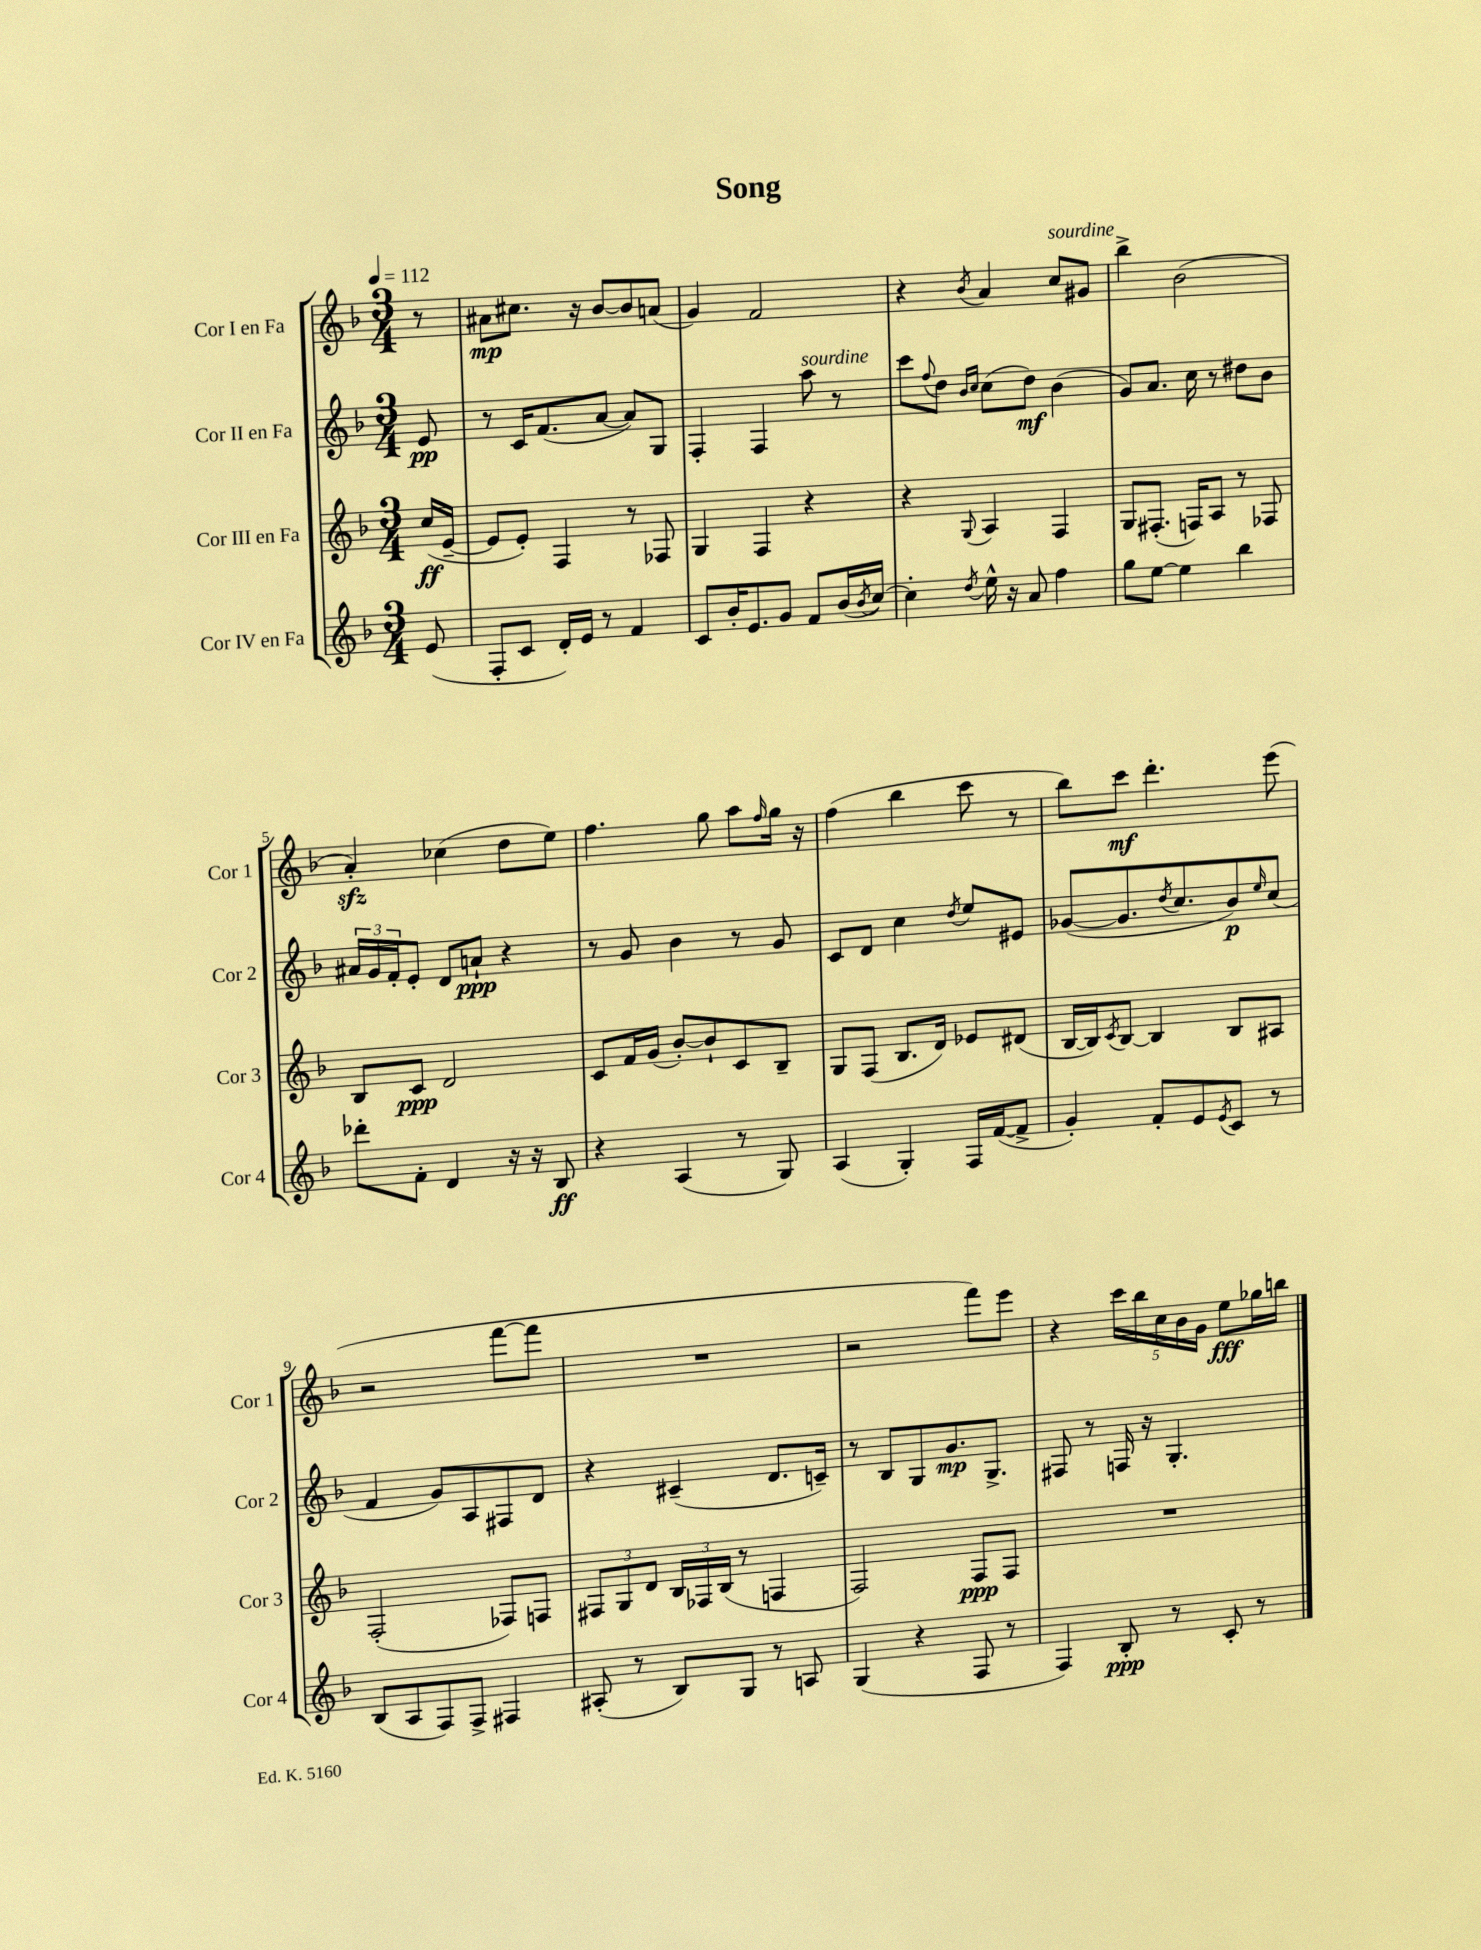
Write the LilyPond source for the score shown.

\header { title = "Song" }
<<
\new StaffGroup <<
\new Staff = "s0" \with { instrumentName = "Cor I en Fa" shortInstrumentName = "Cor 1" } {
    \clef treble \key f \major \numericTimeSignature \time 3/4 \partial 8 \tempo 4 = 112
    r8 |
    ais'8\mp cis''8. r16 bes'8~ bes'8 a'8( |
    g'4) f'2 |
    r4 \acciaccatura { bes'8 } a'4 c''8^\markup { \italic "sourdine" } gis'8 |
    bes''4-> bes'2( |
    a'4-.\sfz) ces''4( d''8 e''8) |
    f''4. g''8 a''8 \grace { f''16 } g''16 r16 |
    f''4( bes''4 c'''8 r8 |
    bes''8) c'''8\mf d'''4.-. e'''8( |
    r2 f'''8~ f'''8 |
    R2. |
    r2 f'''8) e'''8 |
    r4 \tuplet 5/4 { c'''16 bes''16 c''16 bes'16 g'16 } e''8\fff ges''16 b''16 \bar "|." |
}
\new Staff = "s1" \with { instrumentName = "Cor II en Fa" shortInstrumentName = "Cor 2" } {
    \clef treble \key f \major \numericTimeSignature \time 3/4 \partial 8
    e'8\pp |
    r8 c'16 f'8.( a'8~ a'8) g8 |
    f4-. f4 a''8^\markup { \italic "sourdine" } r8 |
    c'''8 \appoggiatura { f''8 } d''8 \grace { bes'16 c''16 } c''8( d''8\mf) bes'4( |
    g'8) a'8. c''16 r8 dis''8 bes'8 |
    \tuplet 3/2 { ais'16 g'16 f'16-. } e'8-. d'8 a'8-!\ppp r4 |
    r8 g'8 bes'4 r8 g'8 |
    c'8 d'8 c''4 \acciaccatura { d''8 } e''8 eis'8 |
    ges'8~( ges'8. \acciaccatura { d''8 } c''8. bes'8\p) \grace { e''16 } c''8( |
    f'4 g'8) a8 fis8 d'8 |
    r4 cis'4--( d'8. c'16--) |
    r8 bes8 g8 g'8.\mp g8.-> |
    fis8 r8 f16 r16 g4.-. \bar "|." |
}
\new Staff = "s2" \with { instrumentName = "Cor III en Fa" shortInstrumentName = "Cor 3" } {
    \clef treble \key f \major \numericTimeSignature \time 3/4 \partial 8
    c''16\ff( e'16~-- |
    e'8 e'8-.) f4 r8 fes8 |
    g4 f4 r4 |
    r4 \appoggiatura { g8 } a4 f4 |
    g8 fis8.-.( f16) a8 r8 fes8 |
    bes8 c'8\ppp d'2 |
    c'8 f'16 g'16( bes'8~-.) bes'8-! c'8 bes8-- |
    g8 f8( bes8. d'16) ees'8 dis'8( |
    bes16~ bes16) \acciaccatura { c'8 } bes8~ bes4 bes8 ais8 |
    f2-.( fes8) f8 |
    \tuplet 3/2 { fis8 g8 d'8 } \tuplet 3/2 { bes16 fes16 bes16( } r8 f4 |
    f2) f8\ppp f8 |
    R2. \bar "|." |
}
\new Staff = "s3" \with { instrumentName = "Cor IV en Fa" shortInstrumentName = "Cor 4" } {
    \clef treble \key f \major \numericTimeSignature \time 3/4 \partial 8
    e'8( |
    f8-. c'8 d'16-.) e'16 r8 f'4 |
    c'8 bes'16-. e'8. g'8 f'8 bes'16( \acciaccatura { bes'8 } c''16~) |
    c''4-. \acciaccatura { d''8 } e''16-^ r16 a'8 f''4 |
    g''8 e''8~ e''4 bes''4 |
    des'''8-. f'8-. d'4 r16 r16 bes8\ff |
    r4 a4( r8 g8) |
    a4( g4-.) f16 f'16~( f'8-> |
    g'4-.) f'8-. e'8 \acciaccatura { e'8 } c'8 r8 |
    bes8( a8 f8) f8-> fis4 |
    ais8-.( r8 bes8) g8 r8 a8 |
    g4( r4 f8 r8 |
    f4) bes8-.\ppp r8 c'8-. r8 \bar "|." |
}
>>
>>
